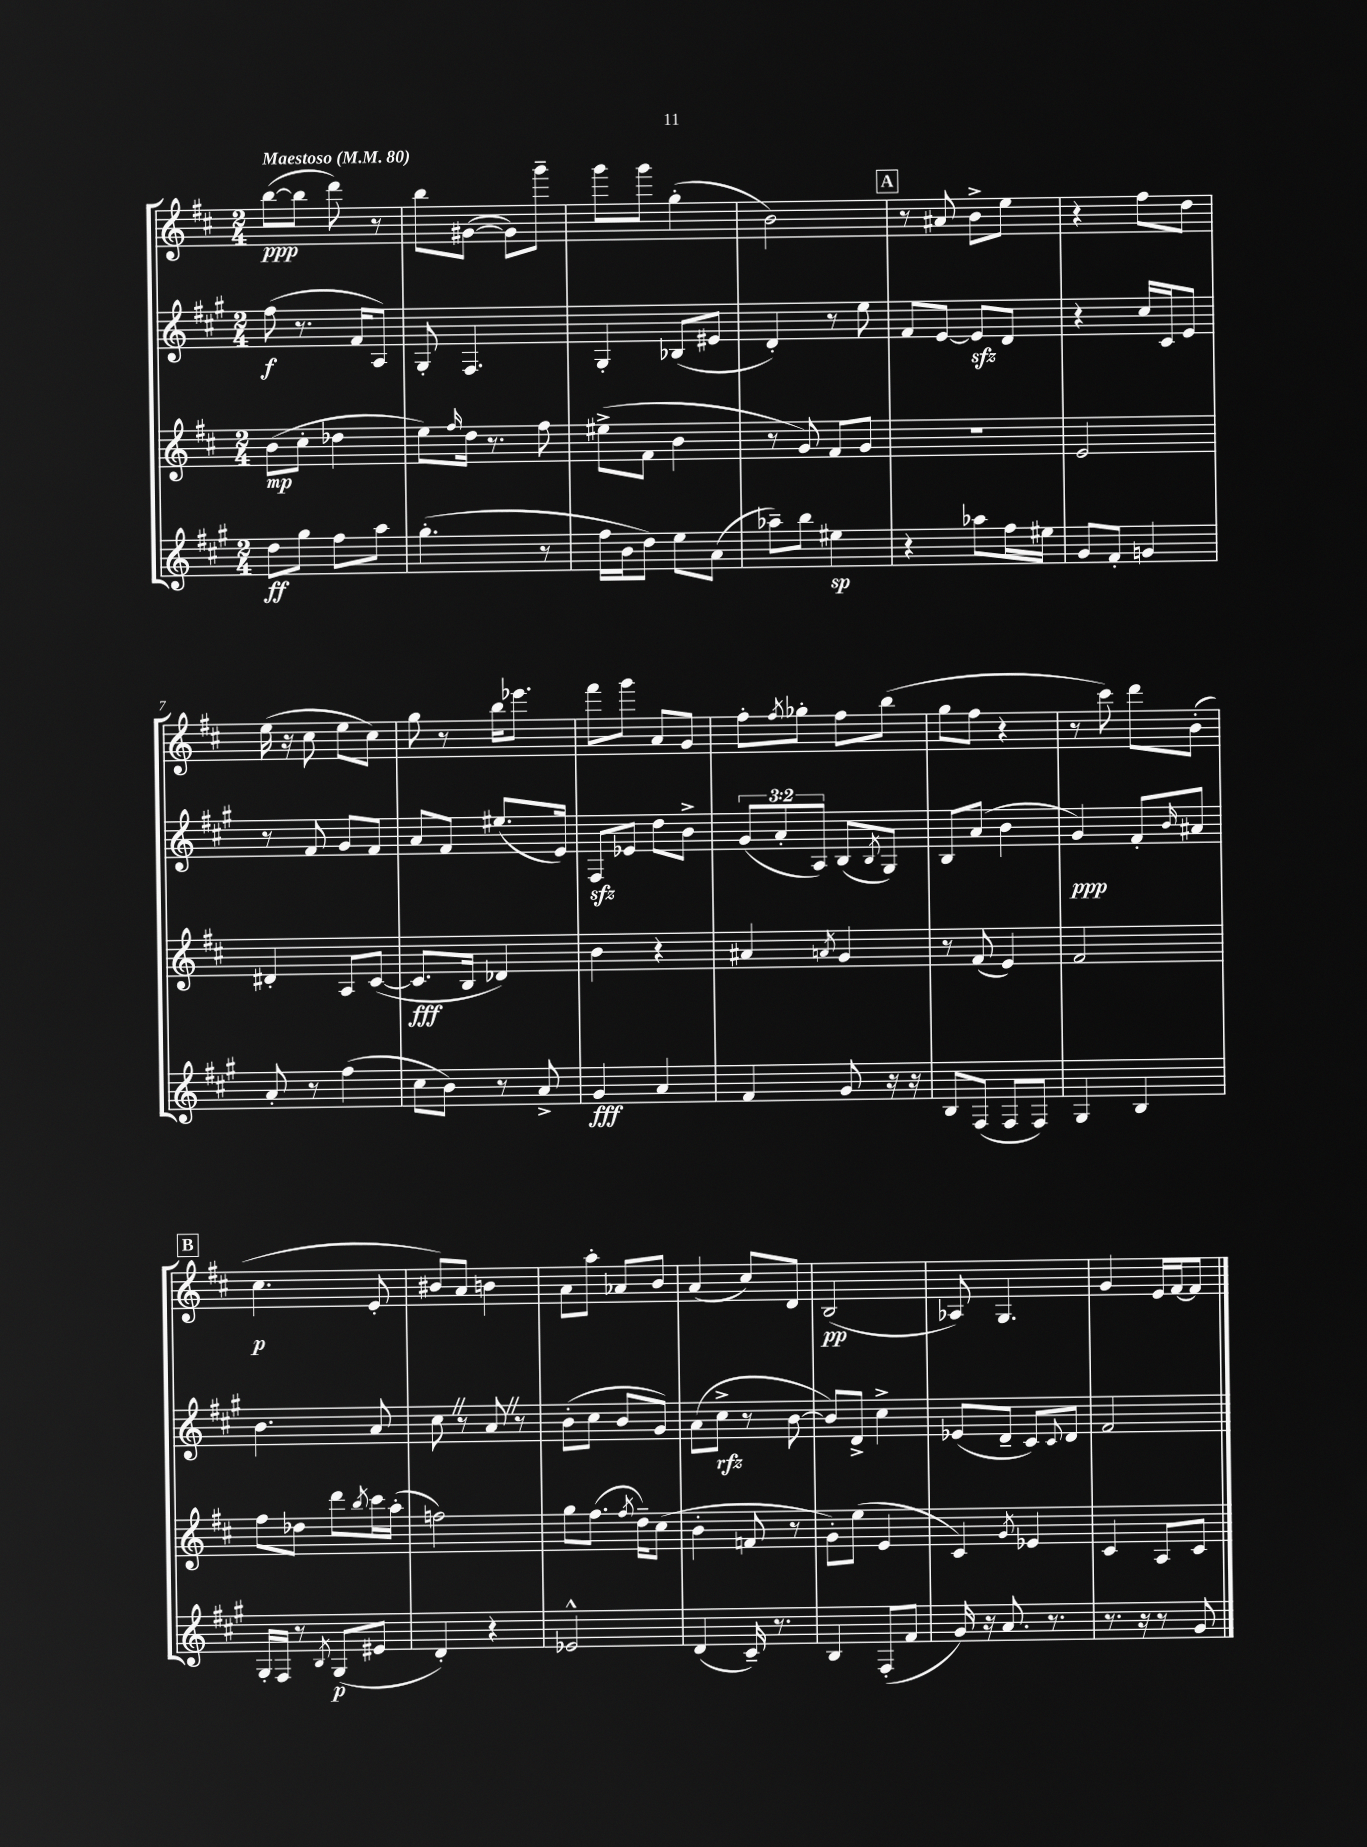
<<
\new StaffGroup <<
\new Staff = "s0" {
    \clef treble \key d \major \numericTimeSignature \time 2/4 \tempo "Maestoso" 4 = 80
    b''8~\ppp( b''8 d'''8) r8 |
    b''8 gis'8~( gis'8) g'''8-- |
    g'''8 g'''8 g''4-.( |
    b'2) |
    \mark \markup { \box "A" } r8 ais'8 b'8-> e''8 |
    r4 fis''8 d''8 |
    e''16( r16 cis''8 e''8 cis''8) |
    g''8 r8 b''16 ees'''8. |
    fis'''8 g'''8 a'8 g'8 |
    fis''8-. \acciaccatura { fis''8 } ges''8-. fis''8 b''8( |
    g''8 fis''8 r4 |
    r8 cis'''8) d'''8 b'8-.( |
    \mark \markup { \box "B" } cis''4.\p e'8-. |
    bis'8) a'8 b'4 |
    a'8 a''8-. aes'8 b'8 |
    a'4( cis''8) d'8 |
    b2\pp( |
    aes8) g4. |
    g'4 e'16 fis'16~ fis'8 \bar "|." |
}
\new Staff = "s1" {
    \clef treble \key a \major \numericTimeSignature \time 2/4 \override Staff.TupletNumber.text = #tuplet-number::calc-fraction-text
    fis''8\f( r8. fis'16 a8) |
    gis8-. fis4. |
    gis4-. bes8( eis'8 |
    d'4-.) r8 e''8 |
    \mark \markup { \box "A" } fis'8 e'8~ e'8\sfz d'8 |
    r4 cis''16 cis'16 e'8 |
    r8 fis'8 gis'8 fis'8 |
    a'8 fis'8 eis''8.( e'16) |
    fis8\sfz ees'8 d''8 b'8-> |
    \tuplet 3/2 { gis'8( a'8-. a8) } b8( \acciaccatura { b8 } gis8) |
    b8 a'8( b'4 |
    gis'4\ppp) fis'8-. \grace { b'16 } ais'8 |
    \mark \markup { \box "B" } b'4. a'8 |
    cis''8 \once \override BreathingSign.text = \markup { \musicglyph "scripts.caesura.straight" } \breathe r8 a'8 \once \override BreathingSign.text = \markup { \musicglyph "scripts.caesura.straight" } \breathe r8 |
    b'8-.( cis''8 b'8 gis'8) |
    a'8( cis''8->\rfz r8 b'8~ |
    b'8) d'8-> cis''4-> |
    ees'8( d'8-- cis'8) \appoggiatura { cis'8 } d'8 |
    fis'2 \bar "|." |
}
\new Staff = "s2" {
    \clef treble \key d \major \numericTimeSignature \time 2/4
    b'8\mp( cis''8-. des''4 |
    e''8) \grace { fis''16 } d''16 r8. fis''8 |
    eis''8->( fis'8 b'4 |
    r8 g'8) fis'8 g'8 |
    \mark \markup { \box "A" } R2 |
    e'2 |
    dis'4-. a8 cis'8~( |
    cis'8.\fff b16 des'4) |
    b'4 r4 |
    ais'4 \acciaccatura { a'8 } g'4 |
    r8 fis'8( e'4) |
    fis'2 |
    \mark \markup { \box "B" } fis''8 des''8 d'''8 \acciaccatura { b''8 } cis'''16 a''16-.( |
    f''2) |
    g''8 fis''8.( \acciaccatura { fis''8 } d''16--) cis''8( |
    b'4-. f'8 r8 |
    g'8-.) e''8( e'4 |
    cis'4) \acciaccatura { g'8 } ees'4 |
    cis'4 a8 cis'8 \bar "|." |
}
\new Staff = "s3" {
    \clef treble \key a \major \numericTimeSignature \time 2/4
    d''8\ff gis''8 fis''8 a''8 |
    gis''4.-.( r8 |
    fis''16 b'16 d''8) e''8 a'8( |
    aes''8--) b''8 eis''4\sp |
    \mark \markup { \box "A" } r4 aes''8 fis''16 eis''16 |
    gis'8 fis'8-. g'4 |
    a'8-. r8 fis''4( |
    cis''8 b'8) r8 a'8-> |
    gis'4\fff a'4 |
    fis'4 gis'8 r16 r16 |
    b8 fis8( fis8 fis8) |
    gis4 b4 |
    \mark \markup { \box "B" } gis16-. fis16 r8 \acciaccatura { b8 } gis8\p( eis'8 |
    d'4-.) r4 |
    ees'2-^ |
    d'4( cis'16--) r8. |
    b4 fis8-.( fis'8 |
    gis'16) r16 a'8. r8. |
    r8. r16 r8 gis'8 \bar "|." |
}
>>
>>
